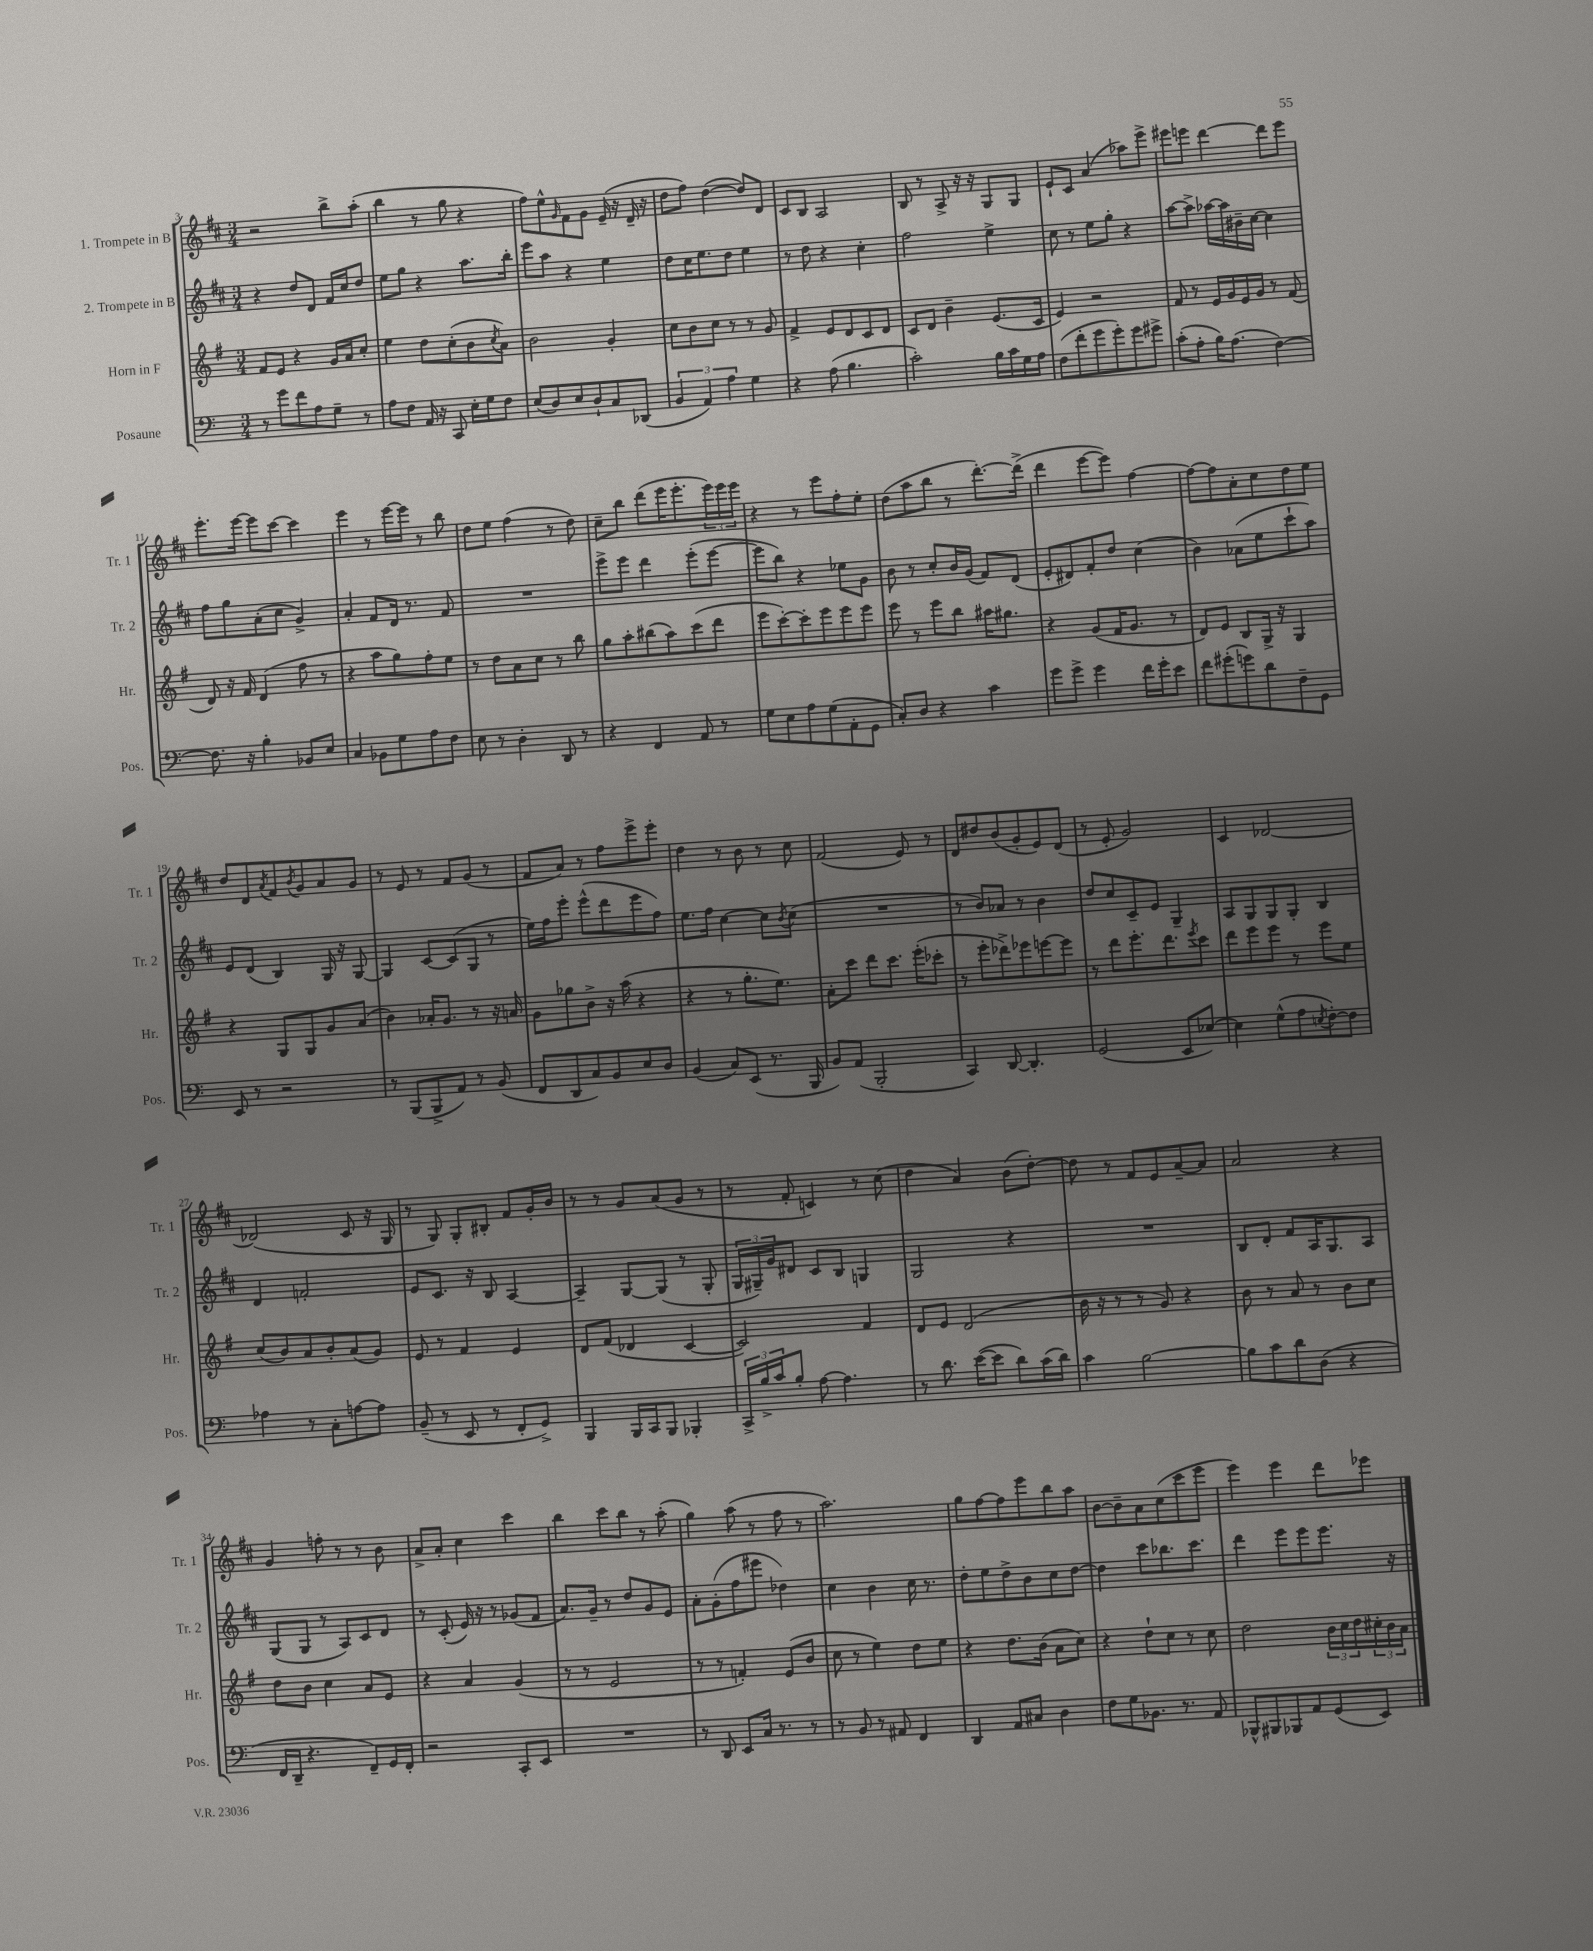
<<
\new StaffGroup <<
\new Staff = "s0" \with { instrumentName = "1. Trompete in B" shortInstrumentName = "Tr. 1" } {
    \clef treble \key d \major \numericTimeSignature \time 3/4
    r2 b''8-> a''8-.( |
    b''4 r8 g''8 r4 |
    fis''8) e''8-^ \grace { g'16 } fis'8 g'8 e'16--( r16 d'16-- r16 |
    d''8 fis''8) d''4~( d''8) d'8 |
    cis'8 b8 a2 |
    b8 r8 a8-> r16 r16 g8 g8 |
    e'8-! cis'8 a'4( aes''8) e'''8-> |
    eis'''8 e'''8 d'''4~ d'''8 e'''8 |
    e'''8.-. e'''16~ e'''8 cis'''8~ cis'''4 |
    e'''4 r8 e'''16~ e'''16 r8 b''8 |
    d''8 e''8 fis''4( r8 d''8) |
    cis''8-- b''8 d'''8( e'''16 e'''8.-. \tuplet 3/2 { e'''16) e'''16 e'''16 } |
    r4 r8 e'''8 fis''8-. e''8-. |
    d''8( a''8 b''8 r8 d'''8.~-.) d'''16->( |
    d'''4 e'''8~ e'''8) fis''4~ |
    fis''8~ fis''8 a'8-. cis''8 d''8 e''8 |
    d''8 d'8 \acciaccatura { a'8 } fis'8 \acciaccatura { b'8 } g'8 a'8 g'8 |
    r8 e'8 r8 fis'8 g'8( r8 |
    fis'8 a'8) r8 fis''8 e'''8-> e'''8-. |
    d''4 r8 b'8 r8 cis''8 |
    fis'2( e'8) r8 |
    d'8 dis''8 b'8( g'8-. e'8) d'8( |
    r8 e'8-. g'2) |
    cis'4 des'2~ |
    des'2( cis'8 r16 g16 |
    r8 g8) g8-. bis8-. fis'8 g'16-. b'16 |
    r8 r8 g'8 a'8( g'8 r8 |
    r8 fis'8-. c'4) r8 cis''8( |
    d''4 a'4) b'8( d''8~-.) |
    d''8 r8 fis'8 e'8 a'8~-- a'8 |
    a'2 r4 |
    g'4 f''8-. r8 r8 b'8 |
    a'8-> a'8-. cis''4 cis'''4 |
    b''4 cis'''8 b''8 r8 a''8-.( |
    g''4) a''8( r8 fis''8 r8 |
    a''2.) |
    g''8 fis''8~ fis''8 e'''8 b''8 a''8 |
    b'8~ b'8-- a'8 cis''8( cis'''8 e'''8 |
    e'''4) e'''4 d'''8 ees'''8 \bar "|." |
}
\new Staff = "s1" \with { instrumentName = "2. Trompete in B" shortInstrumentName = "Tr. 2" } {
    \clef treble \key d \major \numericTimeSignature \time 3/4
    r4 d''8 d'8 fis'16 cis''16 d''8 |
    e''8 g''8 r4 a''8. b''16-. |
    e'''8 a''8 r4 e''4 |
    d''8 cis''16 e''8. d''8 e''4 |
    r8 d''8 r4 cis''4-. |
    fis''2 e''4-> |
    cis''8 r8 e''8 g''8-. r4 |
    a''8~ a''8-> aes''16~ aes''16 bis'16-- cis''16~ cis''4 |
    fis''8 g''8 a'8-.( cis''8 g'4->) |
    a'4-. fis'8 d'16 r8. fis'8 |
    R2. |
    e'''8-> e'''8 d'''4 e'''8-.( e'''8~ |
    e'''8 b''8) r4 ees''8 g'8 |
    b'8 r8 cis''8-. b'16 g'16( fis'8) d'8( |
    e'8-. dis'8) fis'8-. d''8 cis''4( |
    b'4) aes'8( e''8 cis'''8-! a''8) |
    e'8 d'8( b4) g16 r16 g8~ |
    g4 cis'8~ cis'8( g8 r8 |
    e''16) fis''16 e'''8-. e'''8-^( d'''8 e'''8 fis''8) |
    e''8. fis''16 cis''4~ cis''8 \acciaccatura { b'8 } cis''8( |
    R2. |
    r8 b'8) aes'8 r8 b'4 |
    d''8 cis''8 cis'8-- e'8 g4-- |
    a8 g8 g8 g8-. b4 |
    d'4 f'2-. |
    e'8 cis'8. r16 b8 a4~ |
    a4-- g8~ g8( r8 g8-. |
    \tuplet 3/2 { g16 gis16--) g'16 } dis'8 cis'8 b8 g4 |
    g2 r4 |
    R2. |
    b8 d'8-. fis'8 a16 g8. a8 |
    g8( g8 r8 a8) cis'8 d'8 |
    r8 cis'8-.( e'16) r16 r8 ges'8( fis'8 |
    a'8.) g'16-- r8 d''8 g'8 e'8 |
    a'8-. g'8-.( fis''8 eis'''8 des''4) |
    cis''4 b'4 cis''16 r8. |
    d''8-. e''8 d''8-> b'8 cis''8 d''8~ |
    d''4 cis'''8 bes''8. cis'''8. |
    d'''4 e'''8 e'''8 e'''8. r16 \bar "|." |
}
\new Staff = "s2" \with { instrumentName = "Horn in F" shortInstrumentName = "Hr." } {
    \clef treble \key g \major \numericTimeSignature \time 3/4
    fis'8 e'8 r4 g'16 a'16 c''8-. |
    e''4 d''8 c''8-.( b'8 \acciaccatura { c''8 } a'8) |
    b'2 g'4-. |
    c''8 b'8 c''8 r8 r8 g'8 |
    fis'4-> e'8 d'8 c'8 d'8 |
    c'8 d'8 b'4-- e'8.( c'16 |
    e'4) r2 |
    fis'8 r8 e'16 g'16 e'16 g'16 r8 fis'8( |
    d'8) r16 fis'16 d'4( fis''8 r8 |
    r4 a''8 g''8) fis''8-. e''8 |
    r8 d''8 a'8 c''8 r8 b''8 |
    g''8 a''8-. bis''8( a''8) c'''8( d'''8 |
    e'''8 c'''8~-.) c'''8-. e'''8 e'''8 e'''8 |
    e'''8 r8 e'''8 b''8 ais''16 gis''8. |
    r4 g'8( fis'16 g'8. r8 |
    d'8) e'8 b8 g16-> r16 g4 |
    r4 g8 g8 g'8 a'8( |
    b'4) aes'16-. g'8. r8 r16 a'16 |
    g'8 ges''8 b'8-> r16 a''16( r4 |
    r4 r8 g''8.-. e''8.) |
    a'8-. c'''8 d'''8 c'''8. e'''16-.( ces'''8-. |
    r8 e'''8-. des'''8->) ees'''8 e'''8~ e'''8 |
    r8 d'''8 e'''8.-. d'''8. \acciaccatura { e'''8 } c'''8 |
    d'''8 e'''8 e'''8 r8 e'''8 e''8 |
    c''8( b'8) a'8 b'8-. a'8( g'8) |
    e'8 r8 fis'4 e'4 |
    d'8 fis'8( des'4 c'4~ |
    c'2) fis'4 |
    d'8 e'8 d'2( |
    b'16 r16 r8 r8 g'8) r4 |
    b'8 r8 a'8 r8 b'8 c''8 |
    d''8 b'8 c''4 a'8 e'8 |
    r4 a'4 g'4( |
    r8 r8 e'2 |
    r8 r8 f'4-.) e'8( b'8 |
    c''8 r8 e''4) d''8 e''8 |
    r4 d''8. b'16( a'8 c''8) |
    r4 d''8-! c''8 r8 c''8 |
    d''2 \tuplet 3/2 { b'16 c''16 d''16 } \tuplet 3/2 { cis''16-. b'16 a'16 } \bar "|." |
}
\new Staff = "s3" \with { instrumentName = "Posaune" shortInstrumentName = "Pos." } {
    \clef bass \key c \major \numericTimeSignature \time 3/4
    r8 g'8 f'8 a8 g8-- r8 |
    a8 f8 a,16 r16 c,8 e16-. g16 f8 |
    e8( d8) e8 d8-! c8 des,8( |
    \tuplet 3/2 { b,4 a,4) a4 } g4 |
    r4 a8( b4. |
    c'2-.) b16 c'16 g16 a16 |
    f8( f'8-. g'8 g'8-.) g'8 gis'8-> |
    c'8-.( a8-. b16) a8.( f4~) |
    f8. r16 b4-. bes,8 e8 |
    c4 bes,8 g8 a8 f8 |
    e8 r8 d4-. d,8 r8 |
    r4 f,4 a,8 r8 |
    g8 e8 a8 g8( a,8-. g,8 |
    c8-.) d8 r4 c'4 |
    g'8 g'8-> g'4 f'16 g'16-. e'8 |
    f'8 gis'8-.( g'8) d'8 f8-- g,8 |
    e,8 r8 r2 |
    r8 b,,8( b,,8-> a,8) r8 b,8( |
    f,8 d,8 c8) b,8 e8 d8 |
    b,4( c8) e,8( r8. b,,16 |
    b,8) a,8( b,,2-. |
    c,4) d,8~ d,4.-. |
    g,2( e,8 ees8~) |
    ees4 g8-^( a8 \acciaccatura { e8 } f8~-.) f8 |
    aes4 r8 c8-. a8~ a8 |
    b,8--( r8 e,8 r8 f,8-. g,8->) |
    b,,4 b,,16 c,16 b,,8 bes,,4-. |
    \tuplet 3/2 { c,16-> b16-> c'16 } b8-. a8~ a4. |
    r8 d'8. e'16~( e'8 d'8) c'16( d'16) |
    c'4 b2~ |
    b8 c'8 d'8 d8( r4 |
    f,16 d,16-- r4. f,8--) g,16 f,16-. |
    r2 c,8-. e,8 |
    R2. |
    r8 d,8 e,8 c16 r8. r8 |
    r8 b,8 r8 ais,8 f,4 |
    d,4 a,8 cis8 d4 |
    f8 g8 bes,8. r8. a,8 |
    bes,,8-^ bis,,8 bes,,8 a,8 g,8( e,8) \bar "|." |
}
>>
>>
\layout { \context { \Score currentBarNumber = #3 } }
